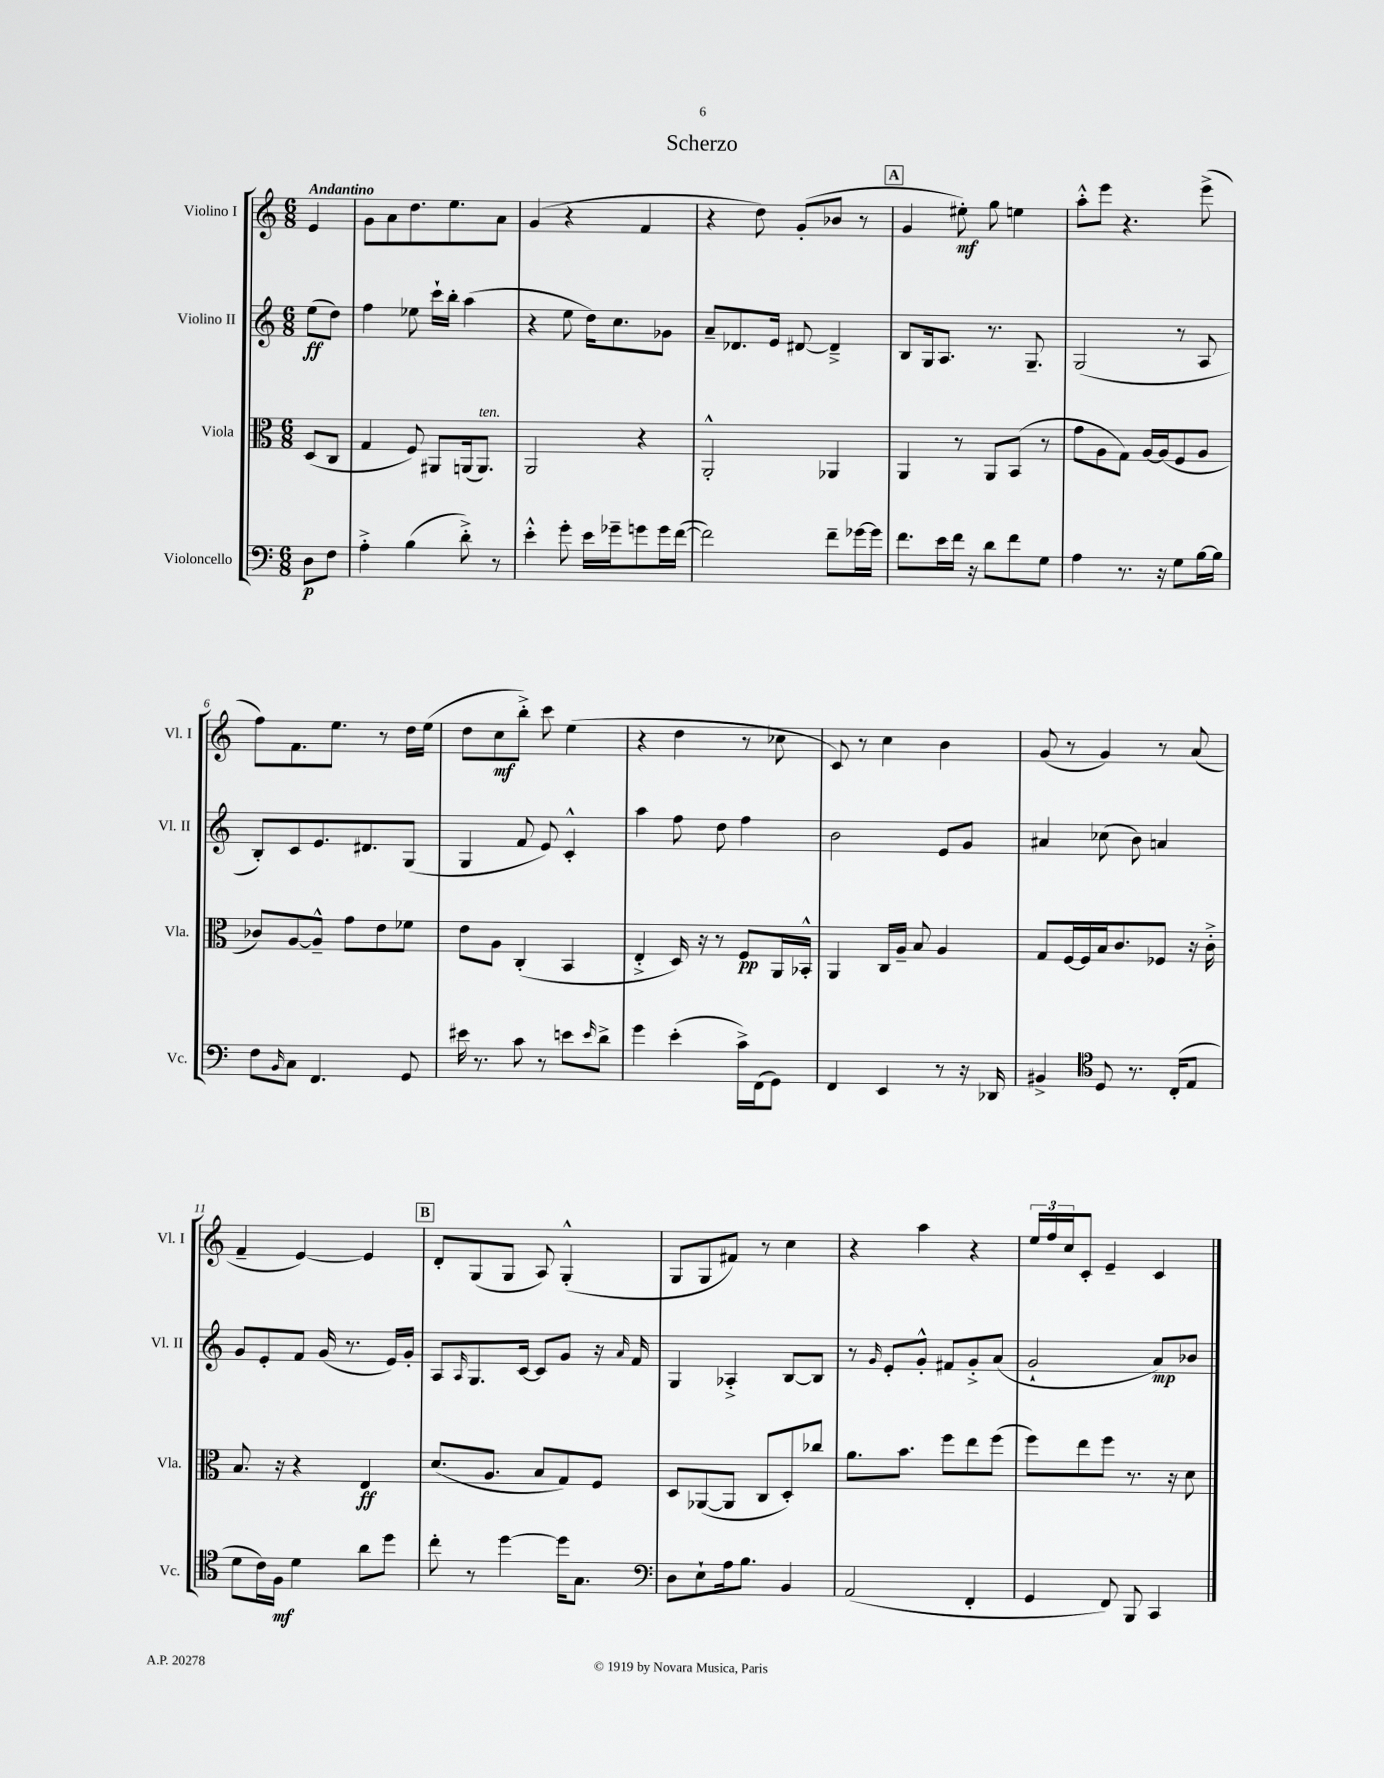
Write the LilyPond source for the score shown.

\header { title = "Scherzo" }
<<
\new StaffGroup <<
\new Staff = "s0" \with { instrumentName = "Violino I" shortInstrumentName = "Vl. I" } {
    \clef treble \key c \major \numericTimeSignature \time 6/8 \partial 4 \tempo "Andantino"
    e'4 |
    g'8 a'8 d''8. e''8. a'8 |
    g'4( r4 f'4 |
    r4 d''8) g'8-.( bes'8 r8 |
    \mark \markup { \box "A" } g'4 eis''8-.\mf) g''8 e''4 |
    a''8-.-^ e'''8 r4. e'''8->( |
    f''8) f'8. e''8. r8 d''16 e''16( |
    d''8 c''8\mf b''8-.->) c'''8 e''4( |
    r4 d''4 r8 ces''8 |
    c'8) r8 c''4 b'4 |
    g'8( r8 g'4) r8 a'8( |
    f'4-- e'4~) e'4 |
    \mark \markup { \box "B" } d'8-. g8( g8 a8) g4-.-^( |
    g8 g8 fis'8) r8 c''4 |
    r4 a''4 r4 |
    \tuplet 3/2 { e''16 f''16 c''16 } c'8-. e'4-- c'4 \bar "|." |
}
\new Staff = "s1" \with { instrumentName = "Violino II" shortInstrumentName = "Vl. II" } {
    \clef treble \key c \major \numericTimeSignature \time 6/8 \partial 4
    e''8\ff( d''8) |
    f''4 ees''8 c'''16-! b''16-. a''4( |
    r4 e''8 d''16) c''8. ges'8 |
    a'8-- des'8. e'16 dis'8~ dis'4---> |
    \mark \markup { \box "A" } b8 g16 a8. r8. g8.-- |
    g2( r8 a8 |
    b8-.) c'8 e'8. dis'8. g8( |
    g4 f'8 e'8) c'4-.-^ |
    a''4 f''8 d''8 f''4 |
    b'2 e'8 g'8 |
    ais'4 ces''8( b'8) a'4 |
    g'8 e'8-. f'8 g'16( r8. e'16) g'16-. |
    \mark \markup { \box "B" } a8 \grace { a16 } g8. c'16~ c'8 g'8 r16 \grace { a'16 } f'16 |
    g4 aes4-.-> b8~ b8 |
    r8 \grace { g'16 } e'8-. g'8-.-^ fis'8 g'8-.-> a'8( |
    g'2-! a'8\mp) bes'8 \bar "|." |
}
\new Staff = "s2" \with { instrumentName = "Viola" shortInstrumentName = "Vla." } {
    \clef alto \key c \major \numericTimeSignature \time 6/8 \partial 4
    d8( c8 |
    g4 f8) ais,8 a,16( a,8.^\markup { \italic "ten." }) |
    a,2 r4 |
    a,2-.-^ aes,4 |
    \mark \markup { \box "A" } a,4 r8 a,8 b,8( r8 |
    g'8 a8 g8) a16~ a16( f8 a8 |
    ces'8) a8~ a8---^ g'8 e'8 fes'8 |
    e'8 a8 c4-.( b,4 |
    e4-.-> d16) r16 r8 f8\pp a,16 bes,16-.-^ |
    a,4 c16 a16-- b8 a4 |
    g8 f16~ f16 b16 c'8. fes8 r16 c'16-.-> |
    b8. r16 r4 e4\ff |
    \mark \markup { \box "B" } d'8.( a8. b8 g8) f8 |
    d8 aes,8~( aes,8 c8 d8-.) ces''8 |
    a'8. b'8. f''8 e''8 f''8( |
    f''8) e''8 f''8 r8. r16 d'8 \bar "|." |
}
\new Staff = "s3" \with { instrumentName = "Violoncello" shortInstrumentName = "Vc." } {
    \clef bass \key c \major \numericTimeSignature \time 6/8 \partial 4
    d8\p f8 |
    a4-.-> b4( d'8-.->) r8 |
    e'4-.-^ g'8-. e'16 ges'16-- g'8 g'16 f'16~( |
    f'2) f'8-- ges'16~ ges'16 |
    \mark \markup { \box "A" } f'8. e'16 f'16 r16 d'8 f'8 g8 |
    a4 r8. r16 g8 b16~ b16 |
    f8 \grace { b,16 } c8 f,4. g,8 |
    eis'16 r8. c'8 r8 e'8 \grace { e'16 } d'8-> |
    g'4 e'4-.( c'16->) f,16( g,8) |
    f,4 e,4 r8 r16 des,16 |
    bis,4-> \clef tenor d8 r8. c16-.( e8 |
    d'8 c'16) f16\mf d'4 a'8 d''8 |
    \mark \markup { \box "B" } c''8-. r8 d''4~ d''16 g8. |
    \clef bass d8 e8-! a16 b8. b,4 |
    a,2( f,4-. |
    g,4 f,8) b,,8 c,4 \bar "|." |
}
>>
>>
